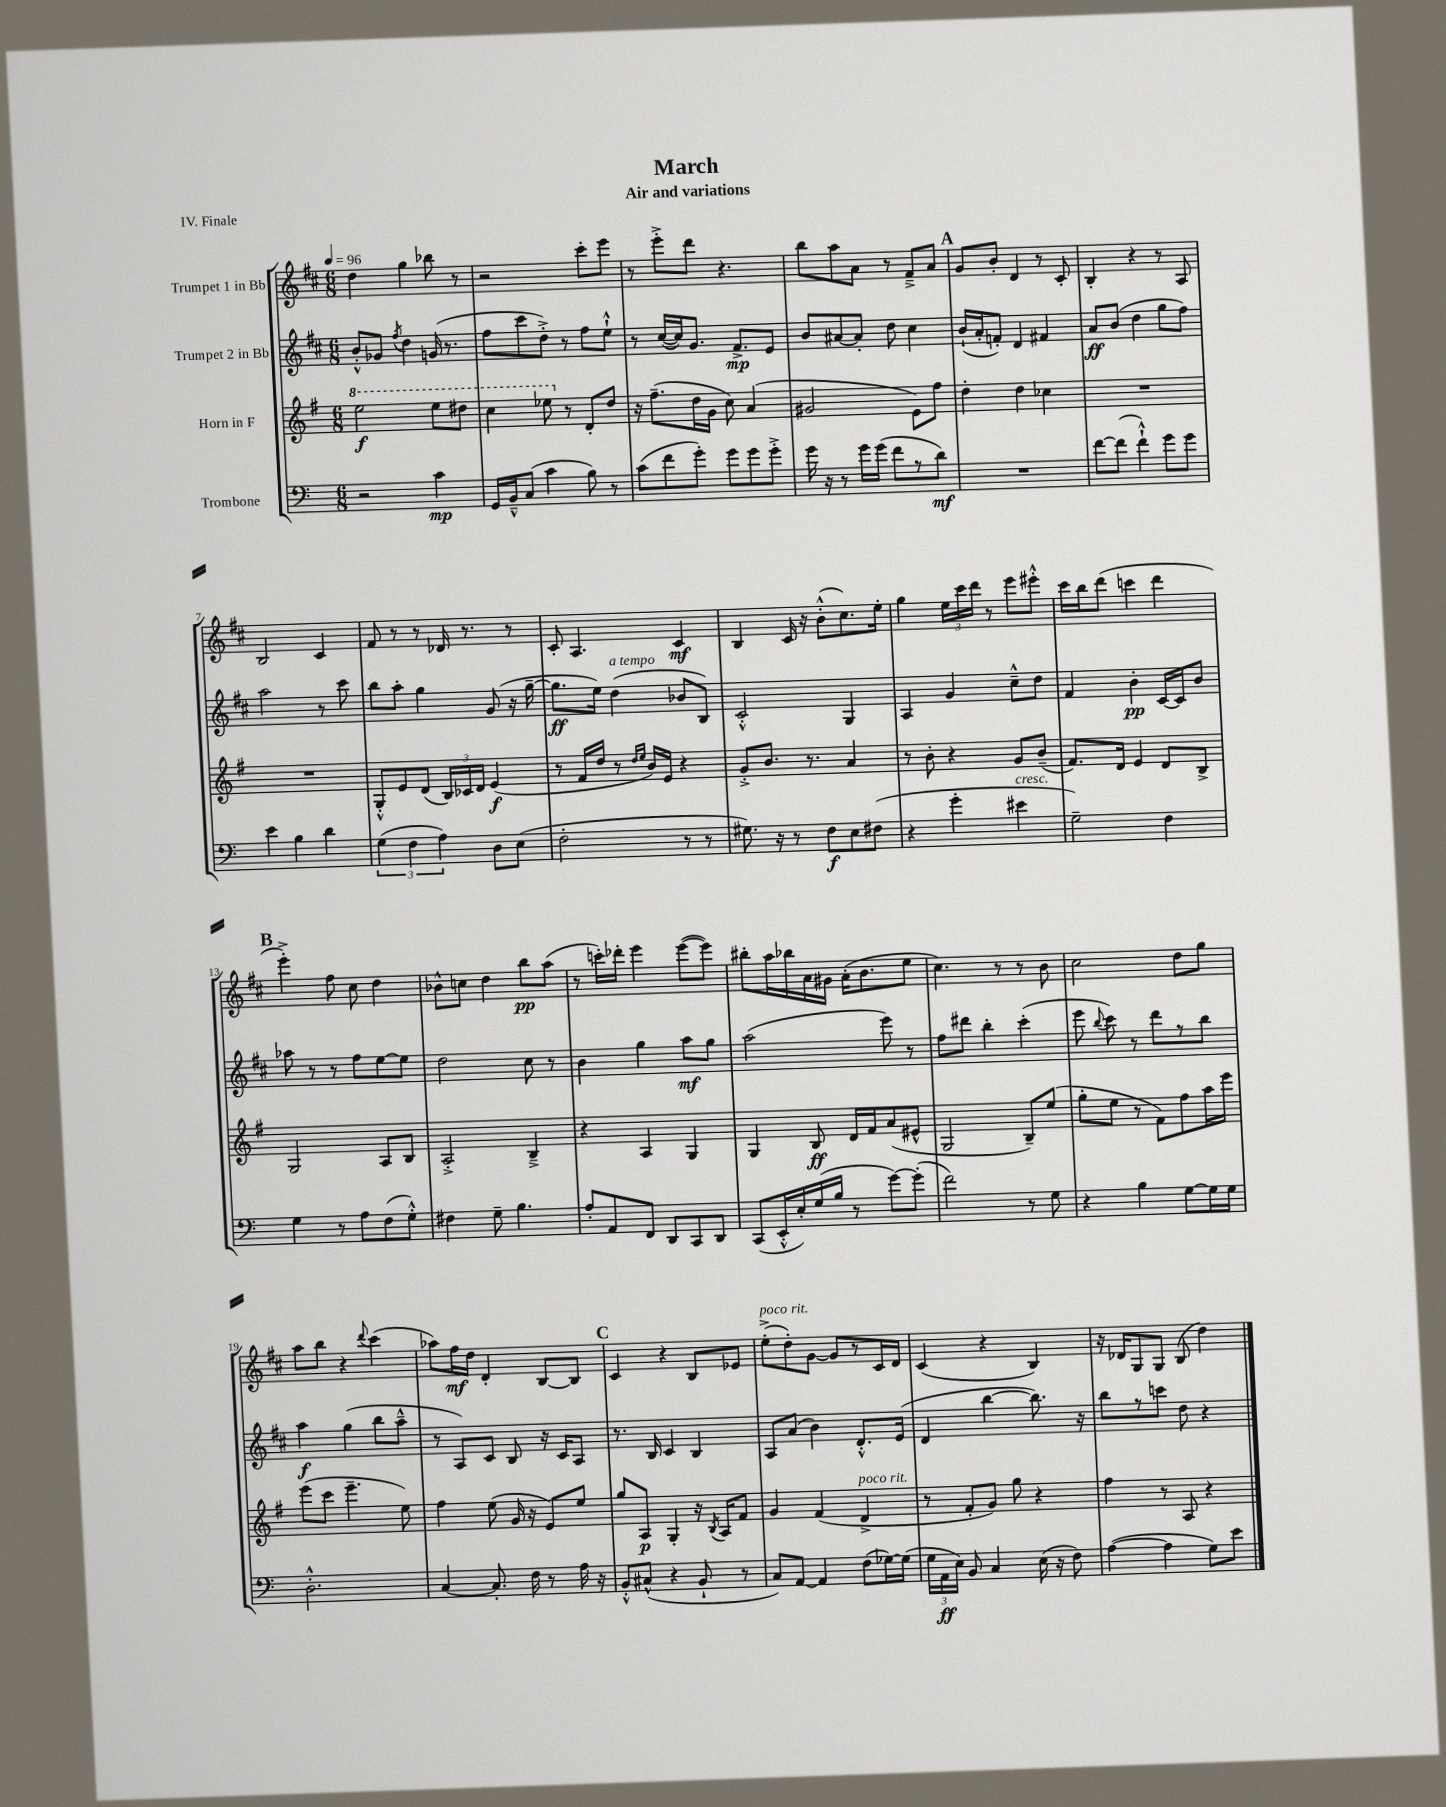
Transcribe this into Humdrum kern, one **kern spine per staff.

**kern	**kern	**kern	**kern
*staff4	*staff3	*staff2	*staff1
*clefF4	*clefG2	*clefG2	*clefG2
*k[]	*k[f#]	*k[f#c#]	*k[f#c#]
*M6/8	*M6/8	*M6/8	*M6/8
*MM96	*MM96	*MM96	*MM96
2r	2eee	8b'^^	4dd
.	.	8g-	.
.	.	8qff#	.
.	.	4dd	4gg
4c	8eee	(16g	8bb-
.	.	8.r	.
.	8ddd#	.	8r
=	=	=	=
16GG	4ccc	8ff#	2r
16BB~^^	.	.	.
(8C	.	8ccc#	.
4c	8eee-	8dd'^)	.
.	8r	8r	.
8B)	8d'	8ff#	8ccc#'
8r	8dd	8ee`^^	8eee
=	=	=	=
(8c	16r	8r	8r
.	(8.ff#~	.	.
8f	.	([16cc#	8eee'^
.	.	16cc#])	.
8g')	16dd	8.g	8ddd
.	16g	.	.
8g	8cc)	.	4.r
.	.	8.f#^	.
8g	(4a	.	.
8g'^	.	8e	.
=	=	=	=
16g	2g#	8b	8bb
16r	.	.	.
8r	.	[8a#	8aa
16g	.	8a#']	8a
(16g	.	.	.
8f	.	8dd	8r
8r	8e)	4cc#	8f#~^
8d)	8ff#	.	8a
=	=	=	=
2.r	4dd'	(16b`	8g
.	.	16a'	.
.	.	8f')	8b'
.	4dd	4d	4d
.	4cc-	4f#	8r
.	.	.	8c#'
=	=	=	=
[8f	2.r	8a	4B'
(8f]	.	(8b	.
4f`^^)	.	4dd	4r
8g	.	8gg	8r
8g	.	8ff#)	8A
=	=	=	=
4e	2.r	2aa	2B
4B	.	.	.
4d	.	8r	4c#
.	.	8ccc#	.
=	=	=	=
(6G	8G'^^	8bb	8f#
.	8e	8aa'	8r
6F	.	.	.
.	(8d	4gg	8r
6A)	.	.	.
.	24B)	.	16d-
.	24c-	.	.
.	.	.	8.r
.	24d	.	.
8D	(4e	(8g	.
(8E	.	16r	8r
.	.	[16gg~	.
=	=	=	=
2F'	8r	8.gg]	8c#'
.	16f#	.	4.A
.	16dd	16ee)	.
.	8r	(4dd	.
.	16qqdd	.	.
.	16qqee	.	.
.	16b)	.	.
.	16e	.	.
8r	4r	8b-	4c#
8r	.	8B)	.
=	=	=	=
8.G#)	8g'^	2c#'^^	4B
.	8.b	.	.
16r	.	.	.
8r	.	.	16c#
.	8.r	.	16r
8F	.	.	(8b'^^
8E	4a	4G	8.cc#)
(8F#	.	.	.
.	.	.	16ee'
=	=	=	=
4r	8r	4A	4gg
.	8b'	.	.
4g'	4r	4g	24ee
.	.	.	24ccc#
.	.	.	24ddd
.	.	.	8r
4e#	8g	8cc#~^^	8eee
.	(8b~	8dd	8eee#'^^
=	=	=	=
2G~)	8.f#)	4f#	16ccc#
.	.	.	16bb
.	.	.	(8ddd
.	16d	.	.
.	4e	4b'	4ccc
4F	8d	[16c#	4ddd
.	.	16c#]	.
.	8B^	8b	.
=	=	=	=
4G	2G	8aa-	4eee'^)
.	.	8r	.
8r	.	8r	8ff#
8A	.	8ff#	8cc#
(8F	8A	[8ee	4dd
8G'^^)	8B	8ee]	.
=	=	=	=
4F#	2A'^	2dd	8b-^^
.	.	.	8cc
8G~	.	.	4dd
4.B	.	.	.
.	4B~^	8cc#	8bb
.	.	8r	(8aa
=	=	=	=
8A'	4r	4b	8r
8AA	.	.	16ccc')
.	.	.	16ddd-'
8FF	4A	4gg	4eee
8DD	.	.	.
8CC	4G	8aa	([8eee
8DD	.	8gg	8eee])
=	=	=	=
(8CC	4G	(2aa	8bb#'
16EE'^^	.	.	16aa
16E')	.	.	16bb-
(16G	8B	.	16a
16B	.	.	16g#
8r	16d	.	(16a'
.	16f#	.	8.b
[8g)	(8a	8eee)	.
(8g']	8e#^^	8r	8ee
=	=	=	=
2f)	2G	8ff#	4.cc#)
.	.	8ddd#	.
.	.	4bb'	.
.	.	.	8r
8r	8B~)	(4ccc#'	8r
8G	(8ee	.	8b
=	=	=	=
4r	8gg'	8eee	2cc#
.	.	8qqbb	.
.	8ee	8ccc#)	.
4B	8r	8r	.
.	8f#)	8ddd	.
[8G	8ff#	8r	8dd
16G]	16aa	8bb	8gg
16G	16eee	.	.
=	=	=	=
2.D'^^	(8eee	4aa	8aa
.	8ccc	.	8bb
.	4.eee~	(4gg	4r
.	.	.	8qqddd
.	.	8bb	(4ccc#
.	8ee)	8aa~^^	.
=	=	=	=
[4C	4ff#	8r	8aa-)
.	.	8A)	16ff#
.	.	.	16dd
8.C']	(8ee	8c#	4d'
.	16g	8B	.
16F	16r	.	.
8r	8e)	16r	[8B
.	.	16c#	.
16A	8ee	8A	8B]
16r	.	.	.
=	=	=	=
8BB'^^	8gg	8.r	4c#
(8C#^^	8A	.	.
.	.	16B	.
4r	4G'	4c#	4r
8BB`	16r	4B	8B
.	8qB	.	.
.	16A	.	.
8r	8f#	.	8e-
=	=	=	=
8C)	4g	8A	(8ee'^
[8AA	.	(8a	8dd')
4AA]	(4f#	4b)	[8g
.	.	.	8g]
(8F	4d^	8.d'^^	8r
[16G-)	.	.	16c#
(16G-]	.	(16e	16d
=	=	=	=
24G	8r	4d	(4c#
24AA	.	.	.
24E)	.	.	.
8BB	8f#'	.	.
4C	8g)	[4bb	4r
.	8gg	.	.
(16E	4r	8.bb])	4B)
16r	.	.	.
8F)	.	.	.
.	.	16r	.
=	=	=	=
([4A	4ff#	8bb	16r
.	.	.	16d-
.	.	8r	8G
4A]	8r	8ccc	8G
.	8A	8dd	(8B
8G)	4r	4r	4dd)
8e	.	.	.
==	==	==	==
*-	*-	*-	*-
